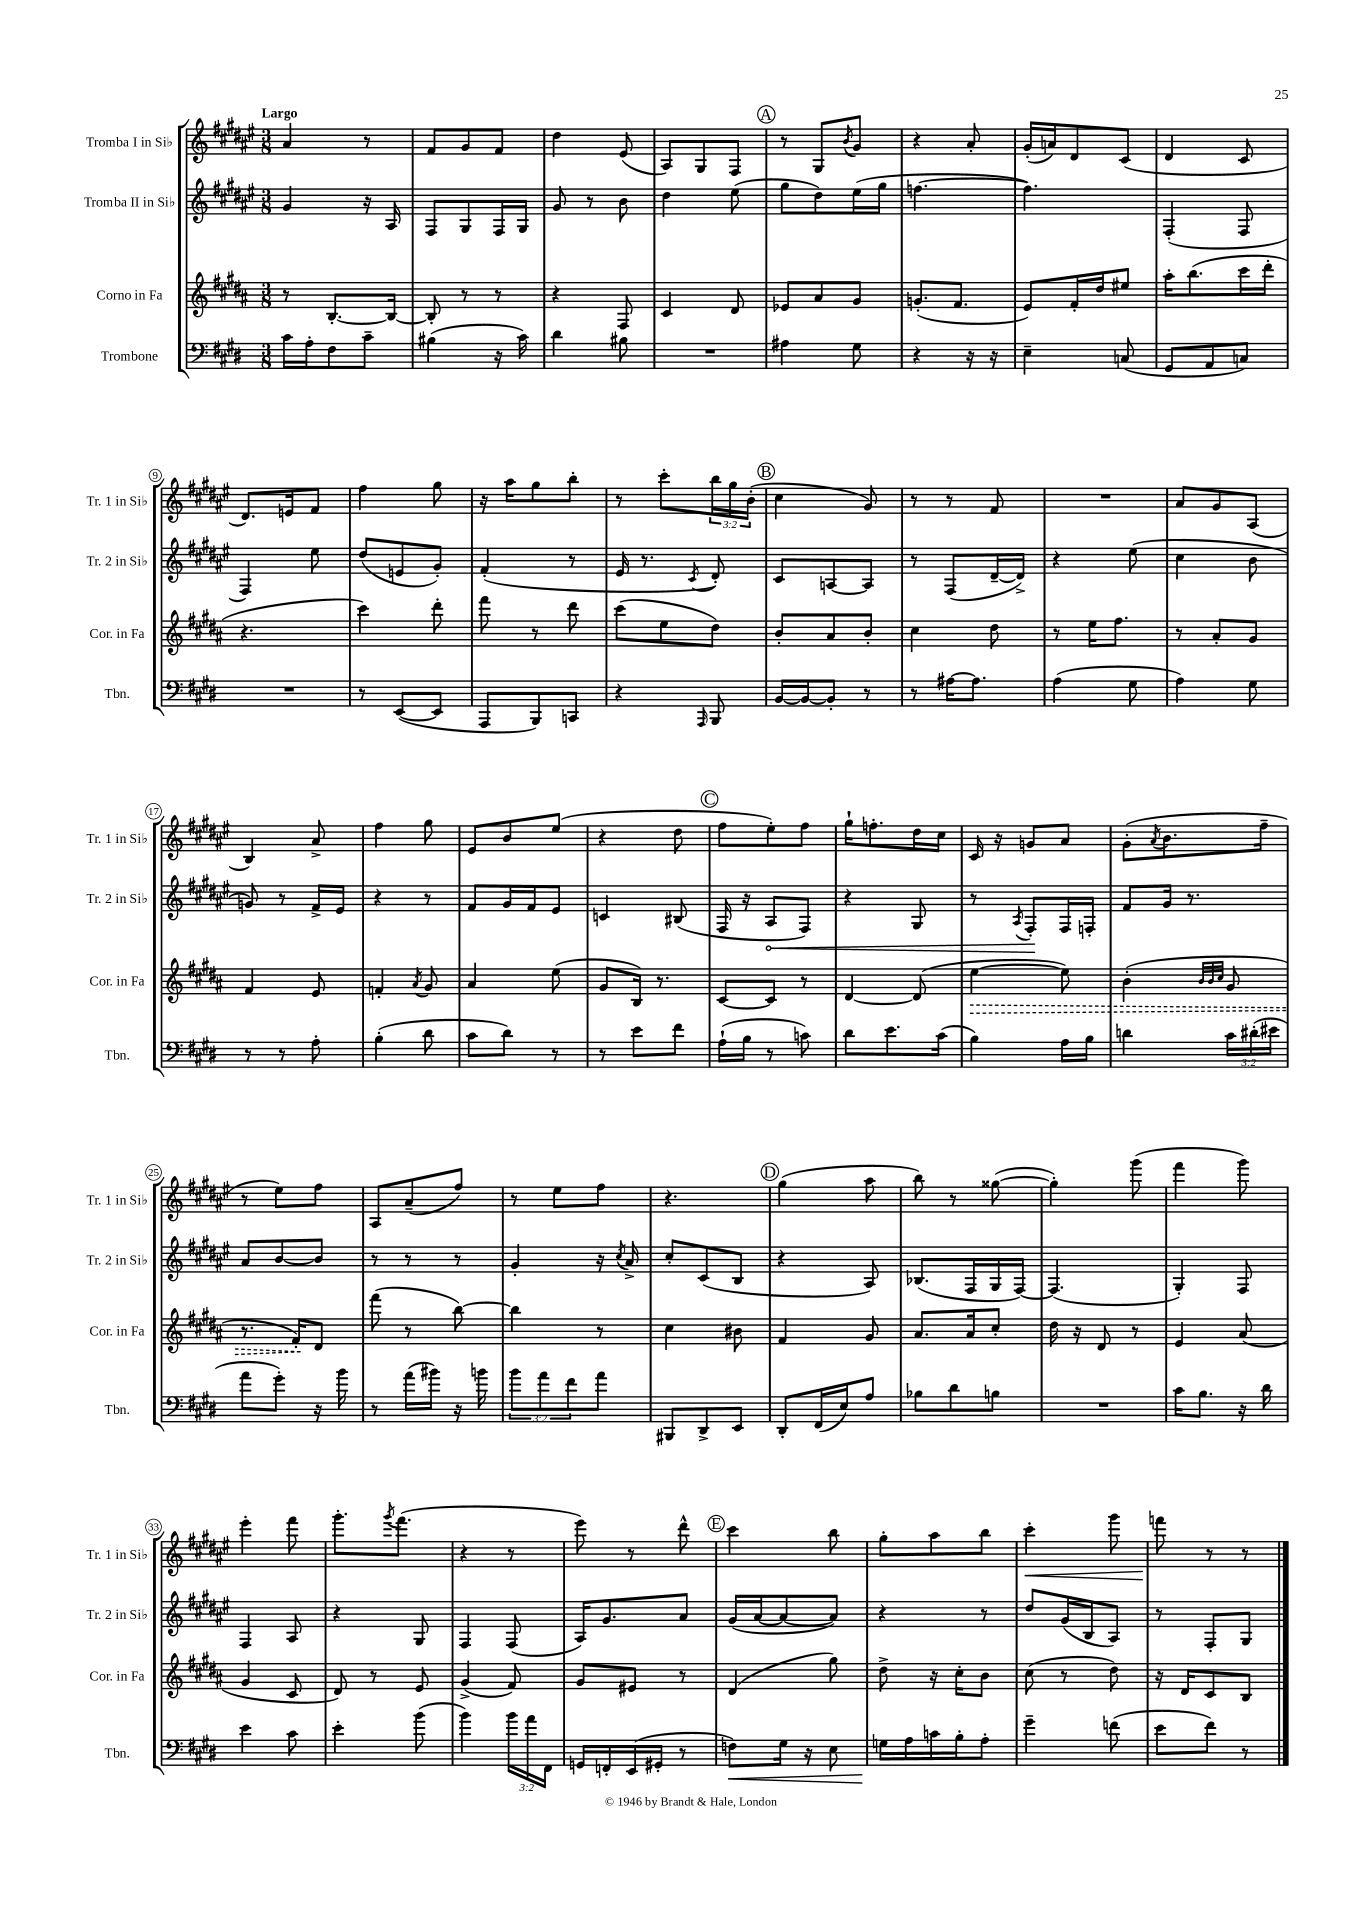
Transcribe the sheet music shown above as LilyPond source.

<<
\new StaffGroup <<
\new Staff = "s0" \with { instrumentName = "Tromba I in Sib" shortInstrumentName = "Tr. 1 in Sib" } {
    \clef treble \key fis \major \numericTimeSignature \time 3/8 \override Staff.TupletNumber.text = #tuplet-number::calc-fraction-text \tempo "Largo"
    ais'4 r8 |
    fis'8 gis'8 fis'8 |
    dis''4 eis'8( |
    ais8) gis8 fis8 |
    \mark \markup { \circle "A" } r8 gis8 \acciaccatura { b'8 } gis'8 |
    r4 ais'8-. |
    gis'16-.( a'16) dis'8 cis'8( |
    dis'4 cis'8 |
    dis'8.) e'16 fis'8 |
    fis''4 gis''8 |
    r16 ais''16 gis''8 b''8-. |
    r8 cis'''8-. \tuplet 3/2 { b''16 gis''16 b'16-.( } |
    \mark \markup { \circle "B" } cis''4 gis'8) |
    r8 r8 fis'8 |
    R4. |
    ais'8 gis'8 ais8( |
    b4) ais'8-> |
    fis''4 gis''8 |
    eis'8 b'8 eis''8( |
    r4 dis''8 |
    \mark \markup { \circle "C" } fis''8 eis''8-.) fis''8 |
    gis''16-! f''8.-. dis''16 cis''16 |
    cis'16 r16 g'8 ais'8 |
    gis'8-.( \acciaccatura { ais'8 } b'8. fis''16-- |
    r8 eis''8) fis''8 |
    ais8 ais'8--( fis''8) |
    r8 eis''8 fis''8 |
    r4. |
    \mark \markup { \circle "D" } gis''4( ais''8 |
    b''8) r8 gisis''8~( |
    gisis''4-.) gis'''8( |
    fis'''4 gis'''8) |
    eis'''4-. fis'''8 |
    gis'''8.-. \acciaccatura { gis'''8 } fis'''8.( |
    r4 r8 |
    eis'''8) r8 dis'''8-^ |
    \mark \markup { \circle "E" } cis'''4 b''8 |
    gis''8-. ais''8 b''8 |
    cis'''4-.\< gis'''8 |
    f'''8\! r8 r8 \bar "|." |
}
\new Staff = "s1" \with { instrumentName = "Tromba II in Sib" shortInstrumentName = "Tr. 2 in Sib" } {
    \clef treble \key fis \major \numericTimeSignature \time 3/8
    gis'4 r16 ais16 |
    fis8 gis8 fis16 gis16 |
    gis'8 r8 b'8 |
    dis''4 eis''8( |
    \mark \markup { \circle "A" } gis''8 dis''8) eis''16( gis''16 |
    f''4.~ |
    f''4.) |
    fis4-.( fis8 |
    fis4) eis''8 |
    dis''8( e'8 gis'8-.) |
    fis'4-.( r8 |
    eis'16 r8. \acciaccatura { cis'8 } dis'8-.) |
    \mark \markup { \circle "B" } cis'8 a8~ a8 |
    r8 fis8( dis'16~-- dis'16->) |
    r4 eis''8( |
    cis''4 b'8 |
    g'8) r8 fis'16-> eis'16 |
    r4 r8 |
    fis'8 gis'16 fis'16 eis'8 |
    c'4 bis8( |
    \mark \markup { \circle "C" } fis16 r16 \once \override Hairpin.circled-tip = ##t ais8\< fis8) |
    r4 gis8 |
    r8 \acciaccatura { ais8 } fis8-.\! fis16 f16-. |
    fis'8 gis'16 r8. |
    ais'8 b'8~ b'8 |
    r8 r8 r8 |
    gis'4-. r16 \acciaccatura { cis''8 } ais'16-> |
    cis''8-. cis'8( b8 |
    \mark \markup { \circle "D" } r4 ais8) |
    bes8.( fis16 gis16 fis16~) |
    fis4.( |
    gis4-.) fis8 |
    fis4 ais8 |
    r4 gis8 |
    fis4 fis8( |
    ais16) gis'8. ais'8 |
    \mark \markup { \circle "E" } gis'16( ais'16~ ais'8~ ais'8) |
    r4 r8 |
    dis''8 gis'16( b16 ais8) |
    r8 fis8-. gis8 \bar "|." |
}
\new Staff = "s2" \with { instrumentName = "Corno in Fa" shortInstrumentName = "Cor. in Fa" } {
    \clef treble \key b \major \numericTimeSignature \time 3/8
    r8 b8.~-. b16~ |
    b8-. r8 r8 |
    r4 fis8 |
    cis'4 dis'8 |
    \mark \markup { \circle "A" } ees'8 ais'8 gis'8 |
    g'8.-.( fis'8. |
    e'8) fis'16-. dis''16 eis''8 |
    ais''16-. b''8.( cis'''16 dis'''16-. |
    r4. |
    cis'''4) dis'''8-. |
    fis'''8 r8 dis'''8 |
    cis'''8( e''8 dis''8) |
    \mark \markup { \circle "B" } b'8-. ais'8 b'8-. |
    cis''4 dis''8 |
    r8 e''16 fis''8. |
    r8 ais'8-. gis'8 |
    fis'4 e'8 |
    f'4-. \acciaccatura { ais'8 } gis'8 |
    ais'4 e''8( |
    gis'8 b16) r8. |
    \mark \markup { \circle "C" } cis'8~ cis'8 r8 |
    dis'4~ dis'8( |
    \once \override Hairpin.style = #'dashed-line e''4~\> e''8) |
    b'4-.( \grace { b'32 b'32 cis''32 } gis'8 |
    r8. fis'16-.\!) dis'8 |
    fis'''8( r8 b''8~) |
    b''4 r8 |
    cis''4 bis'8 |
    \mark \markup { \circle "D" } fis'4 gis'8 |
    ais'8. ais'16 cis''8-. |
    dis''16 r16 dis'8 r8 |
    e'4 ais'8( |
    gis'4 cis'8 |
    dis'8) r8 e'8 |
    gis'4->( fis'8) |
    gis'8 eis'8 r8 |
    \mark \markup { \circle "E" } dis'4( gis''8) |
    dis''8-> r16 cis''16-. b'8 |
    cis''8( r8 dis''8) |
    r16 dis'16 cis'8 b8 \bar "|." |
}
\new Staff = "s3" \with { instrumentName = "Trombone" shortInstrumentName = "Tbn." } {
    \clef bass \key e \major \numericTimeSignature \time 3/8 \override Staff.TupletNumber.text = #tuplet-number::calc-fraction-text
    cis'16 a16-. fis8 cis'8-- |
    bis4( r16 cis'16) |
    dis'4 bis8 |
    R4. |
    \mark \markup { \circle "A" } ais4 gis8 |
    r4 r16 r16 |
    e4-- c8( |
    gis,8 a,8 c8) |
    R4. |
    r8 e,8~( e,8 |
    a,,8 b,,8) c,8 |
    r4 \grace { a,,16 } b,,8 |
    \mark \markup { \circle "B" } b,16~ b,16~ b,8-. r8 |
    r8 ais16~ ais8. |
    a4( gis8 |
    a4) gis8 |
    r8 r8 a8-. |
    b4-.( dis'8 |
    cis'8 dis'8) r8 |
    r8 e'8 fis'8 |
    \mark \markup { \circle "C" } a16-!( b16 r8 c'8) |
    dis'8 e'8. cis'16( |
    b4) a16 b16 |
    d'4 \tuplet 3/2 { cis'16 dis'16-.( eis'16 } |
    a'8 gis'8-.) r16 b'16 |
    r8 a'16( bis'16) r16 b'16 |
    \tuplet 3/2 { b'8 a'8 fis'8 } a'8 |
    bis,,8 dis,8-> e,8 |
    \mark \markup { \circle "D" } dis,8-. fis,16( e16) a8 |
    bes8 dis'8 b8 |
    R4. |
    cis'16 b8. r16 dis'16 |
    e'4 cis'8 |
    e'4-. b'8( |
    b'4) \tuplet 3/2 { b'16 a'16 fis,16 } |
    g,16 f,16-. e,16( gis,16-. r8 |
    \mark \markup { \circle "E" } f8\<) gis16 r16 e8 |
    g16\! a16 c'16 b16-. a8-. |
    gis'4-- f'8( |
    e'8 fis'8) r8 \bar "|." |
}
>>
>>
\layout { \context { \Score \override BarNumber.stencil = #(make-stencil-circler 0.1 0.3 ly:text-interface::print) } }
